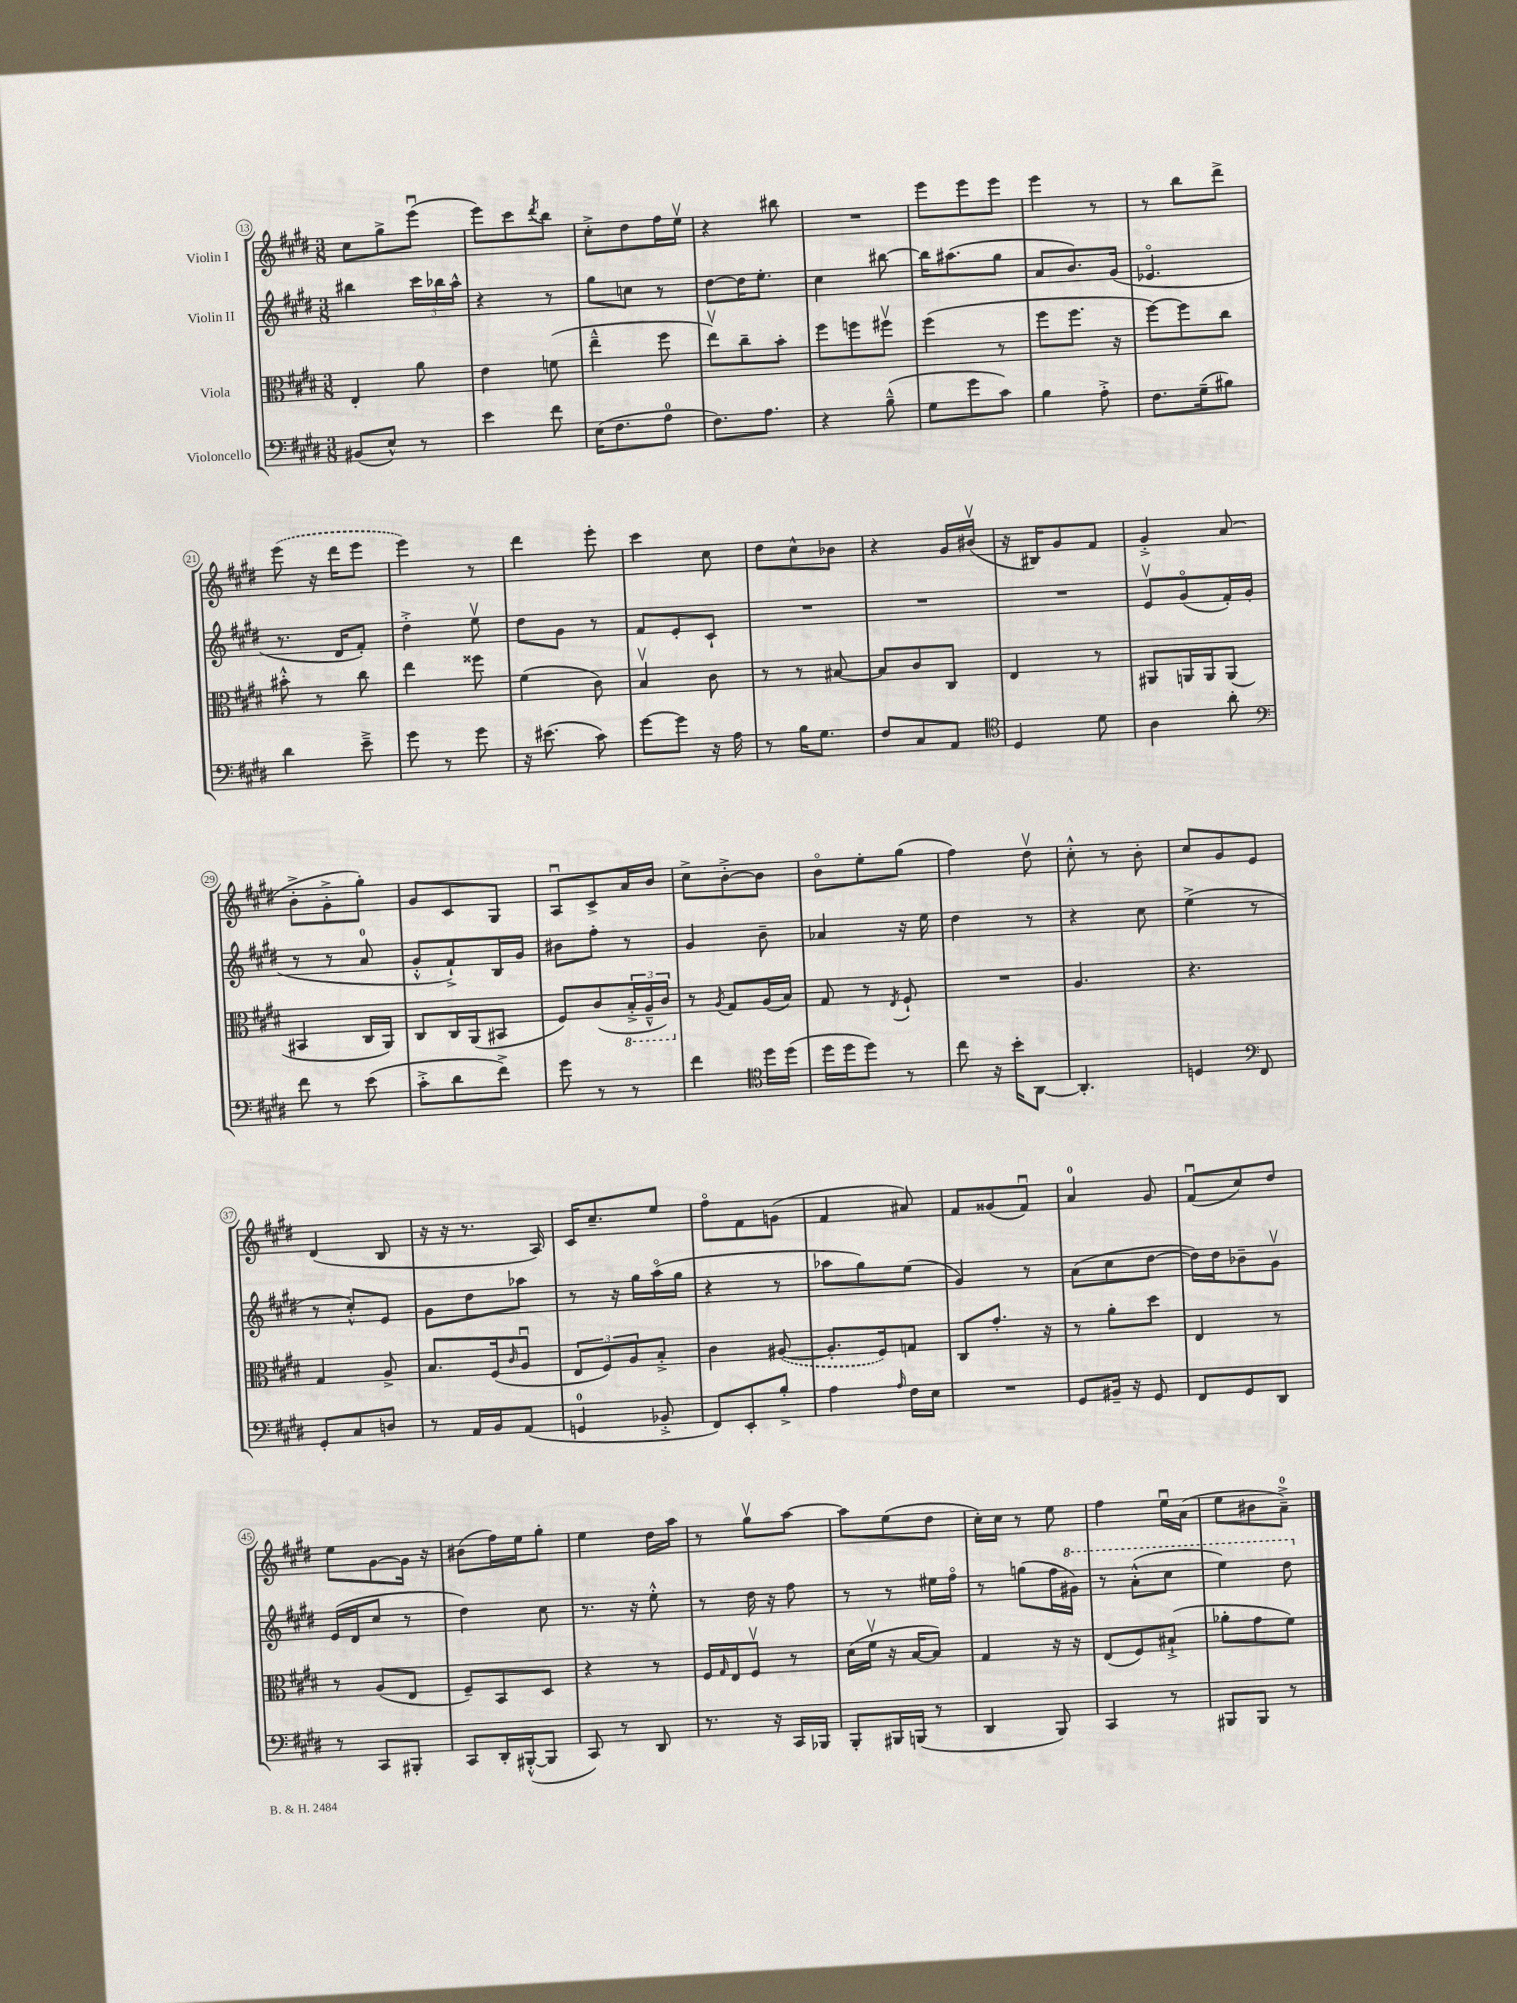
<<
\new StaffGroup <<
\new Staff = "s0" \with { instrumentName = "Violin I" } {
    \clef treble \key e \major \numericTimeSignature \time 3/8
    cis''8 gis''8-> e'''8\downbow( |
    e'''8) cis'''8 \acciaccatura { dis'''8 } b''8 |
    cis''8-.-> dis''8 fis''16 e''16\upbow |
    r4 bis''8 |
    R4. |
    e'''8 e'''8 e'''8 |
    e'''4 r8 |
    r8 b''8 dis'''8-> |
    \once \slurDashed e'''8( r16 dis'''16 e'''8 |
    e'''4) r8 |
    dis'''4 e'''8-. |
    cis'''4 cis''8 |
    dis''8 cis''8-^ bes'8 |
    r4 gis'16 bis'16\upbow( |
    r16 bis16) gis'8 fis'8 |
    gis'4-.-> a'8( |
    b'8-.-> gis'8-.-> gis''8-.) |
    gis'8 cis'8 gis8 |
    a8\downbow cis'8-> a'16 b'16 |
    cis''8-> b'8~-.-> b'8 |
    b'8\flageolet e''8-. gis''8( |
    fis''4) dis''8\upbow |
    cis''8-.-^ r8 b'8-. |
    cis''8 gis'8 e'8 |
    dis'4( b8 |
    r16 r16 r8. a16) |
    cis'16 cis''8.-- e''8 |
    fis''8\flageolet fis'8 g'8( |
    fis'4 ais'8) |
    fis'8 gisis'8( fis'8\downbow) |
    a'4-0 gis'8 |
    fis'8\downbow( cis''8) dis''8 |
    e''8 gis'8~ gis'16 r16 |
    bis'8( fis''16) e''16 gis''8-. |
    e''4 dis''16 a''16 |
    r8 gis''8\upbow a''8~ |
    a''8 e''8( dis''8 |
    cis''16-.) cis''16 r8 e''8 |
    fis''4 e''16\downbow a'16( |
    e''8 bis'8 a'8-0--->) \bar "|." |
}
\new Staff = "s1" \with { instrumentName = "Violin II" } {
    \clef treble \key e \major \numericTimeSignature \time 3/8
    bis''4 \tuplet 3/2 { cis'''16 bes''16 a''16-^ } |
    r4 r8 |
    gis''8 c''8 r8 |
    dis''8~ dis''16 e''8.-. |
    cis''4 bis''8~ |
    bis''16 ais''8.( gis''8 |
    a'8 b'8.) gis'16( |
    ees'4.\flageolet |
    r8. dis'16 fis'8-.) |
    dis''4-.-> e''8\upbow |
    dis''8 gis'8 r8 |
    fis'8 e'8-. cis'8-! |
    R4. |
    R4. |
    R4. |
    e'8\upbow gis'8\flageolet( fis'16-.) gis'16( |
    r8 r8 a'8-0 |
    gis'8-.-^ fis'8-!->) b16 gis'16 |
    bis'8 fis''8-. r8 |
    gis'4 b'8-- |
    aes'4 r16 e''16 |
    dis''4 r8 |
    r4 cis''8 |
    e''4->( r8 |
    r8 cis''8-.-^) e'8 |
    gis'8 dis''8 aes''8 |
    r8 r16 gis''16 a''16\flageolet( gis''16 |
    r4 r8 |
    aes''8 gis''8) e''8( |
    gis'4) r8 |
    a'8( cis''8 dis''8~ |
    dis''16) dis''16 bes'8-- gis'8\upbow |
    e'16( dis'16 cis''8 r8 |
    dis''4) cis''8 |
    r8. r16 e''8-.-^ |
    r8 dis''16 r16 fis''8 |
    r8 r8 eis''16 fis''16\flageolet |
    r8 g''8( fis''16 \ottava #1 gis''16) |
    r8 a''8-.-^( cis'''8 |
    e'''4) dis'''8 \ottava #0 \bar "|." |
}
\new Staff = "s2" \with { instrumentName = "Viola" } {
    \clef alto \key e \major \numericTimeSignature \time 3/8
    e4-. a'8 |
    e'4 f'8( |
    e''4---^ fis''8 |
    e''8\upbow) cis''8-- b'8-. |
    fis''8 f''8 fis''8\upbow |
    fis''4( r8 |
    fis''8 fis''8. r16 |
    fis''8~) fis''8 cis''8 |
    bis'8-.-^ r8 cis''8 |
    e''4 fisis''8 |
    fis'4( cis'8) |
    b4\upbow cis'8 |
    r8 r8 bis8~ |
    bis8 cis'8 cis8 |
    e4 r8 |
    ais,8 a,16 a,16 a,8( |
    bis,4 cis16 a,16) |
    cis8 cis16 a,16( bis,8 |
    fis8) cis'8( \tuplet 3/2 { \ottava #-1 b,16-.-> a,16---^ cis16) \ottava #0 } |
    r8 \acciaccatura { a8 } gis8 a16( b16) |
    gis8 r8 \acciaccatura { e8 } fis8-! |
    R4. |
    a4. |
    r4. |
    gis4 a8-> |
    b8. fis16( \grace { cis'16 } a8\downbow |
    \tuplet 3/2 { e8 fis8) a8 } b8-.-> |
    cis'4 \once \slurDashed ais8~( |
    ais8.-. fis16) g8 |
    cis8 gis'8.-. r16 |
    r8 a'8-. dis''8 |
    e4 r8 |
    r8 a8( e8 |
    fis8--) b,8 dis8 |
    r4 r8 |
    fis16 \grace { gis16 } e16 fis8\upbow r8 |
    dis'16( fis'16\upbow r16 b16~ b8) |
    gis4 r16 r16 |
    e8( fis8) bis8-!->( |
    aes'8-. gis'8 fis'8) \bar "|." |
}
\new Staff = "s3" \with { instrumentName = "Violoncello" } {
    \clef bass \key e \major \numericTimeSignature \time 3/8
    bis,8( e8-^) r8 |
    e'4 fis'8 |
    e16( fis8. a8-0 |
    fis8.) a8. |
    r4 b8---^( |
    gis8 gis'8 cis'8) |
    b4 a8-.-> |
    fis8. gis16--( bis8) |
    dis'4 e'8---> |
    gis'8 r8 gis'8 |
    r16 eis'8.( cis'8) |
    gis'8~ gis'8 r16 a16 |
    r8 b16 gis8. |
    fis8 cis8 a,8 |
    \clef tenor dis4 dis'8 |
    a4 a'8-. |
    \clef bass fis'8 r8 e'8( |
    cis'8-.-> dis'8 fis'8->) |
    gis'8 r8 r8 |
    fis'4 \clef tenor dis''16 dis''16( |
    dis''16 dis''16 dis''8) r8 |
    cis''8 r16 b'16-. a,8~ |
    a,4.-. |
    d4 \clef bass fis,8 |
    gis,8-. cis8 d8 |
    r8 a,16 b,16 a,8( |
    g,4-0 bes,8-.-> |
    fis,8) e,8-. b8-.-> |
    a4 \grace { a16 } fis16 e16 |
    R4. |
    gis,8 bis,16-- r16 gis,8 |
    fis,8 gis,8 dis,8 |
    r8 cis,8 bis,,8-. |
    cis,8 dis,16-. bis,,16~-.-^( bis,,8 |
    cis,8) r8 dis,8 |
    r8. r16 cis,16 bes,,16 |
    b,,8-. bis,,16 b,,16( r8 |
    dis,4 b,,8) |
    cis,4 r8 |
    bis,,8 bis,,8 r8 \bar "|." |
}
>>
>>
\layout { \context { \Score currentBarNumber = #13 \override BarNumber.stencil = #(make-stencil-circler 0.1 0.3 ly:text-interface::print) } }
